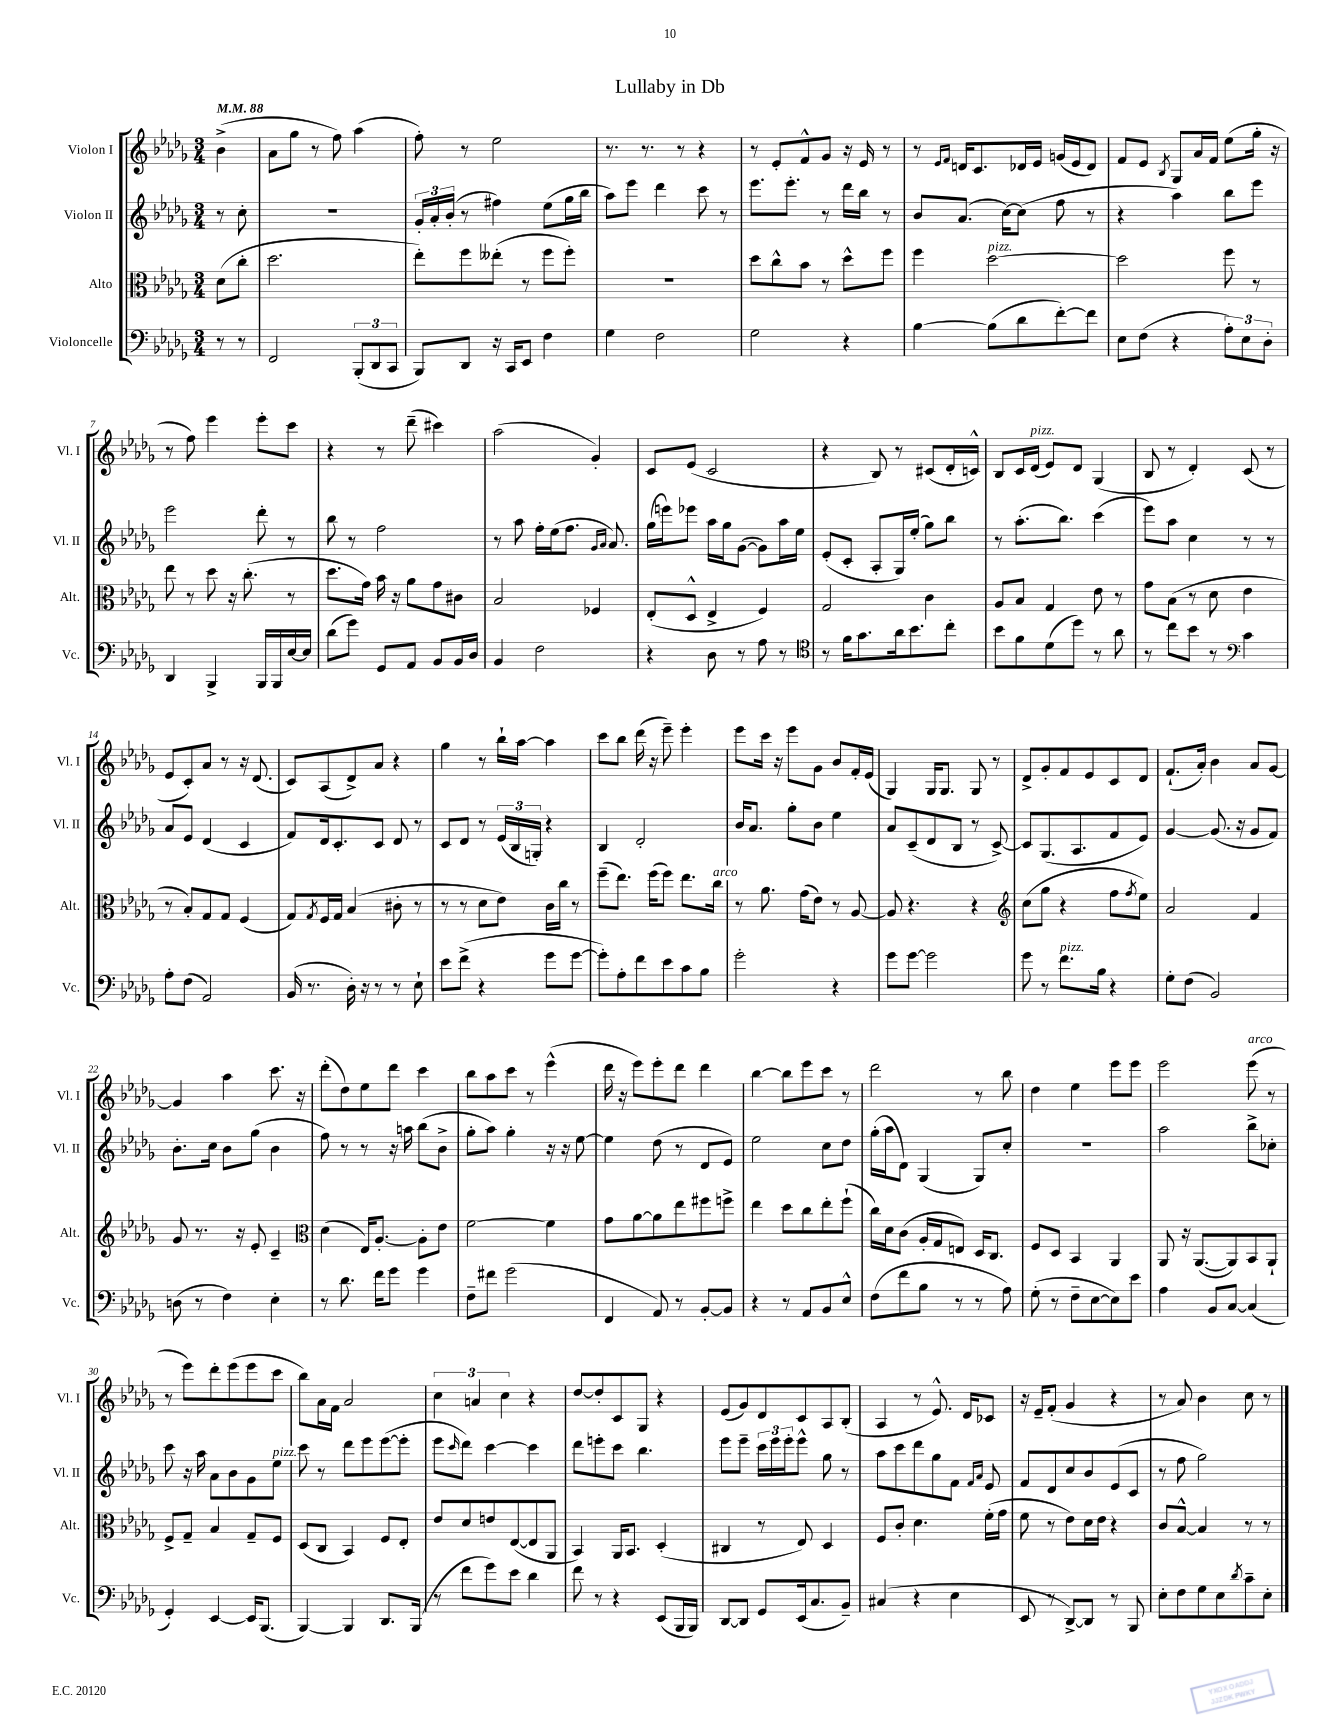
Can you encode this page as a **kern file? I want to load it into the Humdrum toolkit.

**kern	**kern	**kern	**kern
*part4	*part3	*part2	*part1
*staff4	*staff3	*staff2	*staff1
*I"Violoncelle	*I"Alto	*I"Violon II	*I"Violon I
*I'Vc.	*I'Alt.	*I'Vl. II	*I'Vl. I
*clefF4	*clefC3	*clefG2	*clefG2
*k[b-e-a-d-g-]	*k[b-e-a-d-g-]	*k[b-e-a-d-g-]	*k[b-e-a-d-g-]
*M3/4	*M3/4	*M3/4	*M3/4
*MM88	*MM88	*MM88	*MM88
=	=	=	=
8r	(8d-\L	8r	(4b-^\
8r	8cc'\J	8cc'\	.
=1	=1	=1	=1
2FF/	2.dd-\	2.r	8a-\L
.	.	.	8gg-\J
.	.	.	8r
.	.	.	8ff\)
(12BBB-'/L	.	.	(4aa-\
12DD-/	.	.	.
12CC/J	.	.	.
=2	=2	=2	=2
8BBB-/L)	8ee-'\L)	24g-'/LL	8ff'\)
.	.	24a-'/	.
.	.	(24b-'/JJ	.
8DD-/J	8ff\	8r	8r
16r	(8ee--X'\J	4ff#X\)	2ee-\
16CC/KL	.	.	.
8EE-/J	8r	.	.
4F\	8ff\L	(8ee-\L	.
.	8ff'\J)	16gg-\L	.
.	.	16bb-\JJ	.
=3	=3	=3	=3
4G-\	2.r	8aa-\L)	8.r
.	.	8eee-\J	.
.	.	.	8.r
2F\	.	4ddd-\	.
.	.	.	8r
.	.	8ccc\	4r
.	.	8r	.
=4	=4	=4	=4
2G-\	8dd-\L	8.eee-\L	8r
.	8cc^^\	.	8e-'/L
.	.	8.eee-'\J	.
.	8b-\J	.	8f^^/
.	8r	8r	8g-/J
4r	8dd-^^\L	16ddd-\LL	16r
.	.	16bb-\JJ	16e-/
.	8ff\J	8r	8r
=5	=5	=5	=5
[4B-\	4ff\	8b-/L	8r
.	.	.	16qqe-/LL
.	.	.	16qqf/JJ
.	.	(8.a-/J	16dn/KL
.	.	.	8.c/
!	!LO:TX:a:i:t=pizz.	!	!
(8B-\L]	[2dd-\	.	.
.	.	[16cc\KL)	.
8d-\	.	(8cc\J]	16d-X/L
.	.	.	16e-/JJ
[8f'\)	.	8ff\	(16gn/LL
.	.	.	16e-/J
8f\J]	.	8r	8d-/J)
=6	=6	=6	=6
8E-\L	2dd-\]	4r	8f/L
(8F\J	.	.	8e-/J
.	.	.	8qB-/
4r	.	4aa-\)	8G-/L
.	.	.	16a-/L
.	.	.	16f/JJ
12A-'\L)	8ff\	8bb-\L	(8ee-\L
12E-\	.	.	.
.	8r	8eee-\J	16gg-'\Jk
12D-'\J	.	.	.
.	.	.	16r
!!LO:LB:g=z
=7	=7	=7	=7
4DD-/	8ee-\	2eee-\	8r
.	8r	.	8ff\)
4BBB-^/	8dd-\	.	4eee-\
.	16r	.	.
.	(8.cc'\	.	.
16BBB-/LL	.	8ddd-'\	8eee-'\L
16BBB-/	.	.	.
[16E-/	8r	8r	8ccc\J
16E-/JJ]	.	.	.
=8	=8	=8	=8
(8d-\L	8.dd-\L	8bb-\	4r
8g-\J)	.	8r	.
.	16g-\Jk)	.	.
8GG-/L	16b-\	2ff\	8r
.	16r	.	.
8AA-/J	8a-\L	.	(8ddd-~\
8BB-/L	8g-\	.	4ccc#X\)
16BB-/L	8c#X\J	.	.
16D-/JJ	.	.	.
=9	=9	=9	=9
4BB-/	2B-/	8r	(2aa-\
.	.	8aa-\	.
2F\	.	16ff'\LL	.
.	.	(16ee-\J	.
.	.	8.ff\J	.
.	4F-X/	.	4g-'/)
.	.	16qqg-/LL	.
.	.	16qqa-/JJ	.
.	.	8.a-/)	.
=10	=10	=10	=10
4r	(8E-'/L	(16gg-\LL	8c/L
.	.	16eeen\J)	.
.	8D-^^/J	8eee-X\J	(8e-/J
8D-\	4E-^/	16aa-\LL	2c/
.	.	16gg-\J	.
8r	.	([8g-\J	.
8A-\	4F/)	8g-\L])	.
8r	.	16aa-\L	.
.	.	16ee-\JJ	.
=11	=11	=11	=11
*clefC4	*	*	*
8r	2G-/	(8e-'/L	4r
16f\KL	.	8c'/J	.
8.g-\	.	.	.
.	.	8A-'/L	8B-/)
16a-\k	.	16G-/L)	8r
8.b-\	.	(16ee-'/JJ	.
.	4c\	8gg-\L)	(8c#X/L
8cc'\J	.	8bb-\J	16d-'/L
.	.	.	16cn^^/JJ)
=12	=12	=12	=12
8b-\L	8A-/L	8r	8B-/L
8f\	8B-/J	(8.aa-'\L	16c/L
!	!	!	!LO:TX:a:i:t=pizz.
.	.	.	(16d-/JJ
(8d-\	4G-/	.	8e-/L)
.	.	8.bb-\J)	.
8dd-\J)	.	.	8d-/J
8r	8e-\	(4ccc\	(4G-/
8a-\	8r	.	.
=13	=13	=13	=13
8r	8g-\L	8eee-\L)	8B-/
8cc\L	(8B-\J	8aa-\J	8r
8b-\J	8r	4cc\	4d-'/)
8r	8d-\	.	.
*clefF4	*	*	*
4c\	4e-\	8r	(8c/
.	.	8r	8r
!!LO:LB:g=z
=14	=14	=14	=14
8A-'\L	8r	8a-/L	8e-/L
(8F\J	8B-'/L)	8e-/J	8c'/)
2AA-/)	8G-/	(4d-/	8a-/J
.	8G-/J	.	8r
.	(4F/	4c/	16r
.	.	.	(8.d-/
=15	=15	=15	=15
(16BB-/	8G-/L)	8f/L)	8c/L)
8.r	.	.	.
.	8qG-/	.	.
.	16F/L	16d-/k	(8A-/
.	16G-/JJ	8.c'/	.
16D-'\)	(4B-/	.	8d-^/)
16r	.	.	.
8r	.	8c/J	8a-/J
8r	8c#X'\	8d-/	4r
8E-`\	8r	8r	.
=16	=16	=16	=16
8e-\L	8r	8c/L	4gg-\
(8f^\J	8r	8d-/J	.
4r	8d-\L	8r	8r
.	8e-\J)	(24e-/LL	16bb-`\LL
.	.	24B-/	.
.	.	.	[16aa-\JJ
.	.	24Gn'/JJ)	.
8g-\L	16c\LL	4r	4aa-\]
.	16cc\JJ	.	.
[8g-\J	8r	.	.
=17	=17	=17	=17
8g-'\L])	(8ff~\L	4B-/	8ccc\L
8A-'\	8.ee-\J)	.	8bb-\J
8f\	.	2d-'/	(16ddd-\
.	(16ff\KL	.	16r
8e-\	8ff\J)	.	8eee-~\)
8c\	8.ee-\L	.	4eee-'\
8B-\J	.	.	.
!	!LO:TX:a:i:t=arco	!	!
.	16cc\Jk	.	.
=18	=18	=18	=18
2g-'\	8r	16b-/KL	8eee-\L
.	.	8.a-/J	.
.	8.a-\	.	16ccc\Jk
.	.	.	16r
.	.	8gg-'\L	8eee-\L
.	(16g-\KL	.	.
.	8e-\J)	8b-\J	8g-\J
4r	8r	4ee-\	8b-/L
.	[8A-/	.	16f'/L
.	.	.	(16e-/JJ
=19	=19	=19	=19
8g-\L	8A-/]	8a-/L	4G-/)
[8g-\J	4.r	(8c~/	.
2g-\]	.	8d-/	16G-/KL
.	.	.	8.G-/J
.	.	8B-/J	.
.	4r	8r	8G-/
.	.	[8c^/)	8r
=20	=20	=20	=20
*	*clefG2	*	*
8g-\	(8cc\L	8c/L]	8d-^/L
8r	8gg-\J	(8.G-/	8g-'/
!LO:TX:a:i:t=pizz.	!	!	!
8.f\L	4r	.	8f/
.	.	8.A-/	.
.	.	.	8e-/
16B-\Jk	.	.	.
4r	8ff\L	8f/	8c/
.	8qff/	.	.
.	8ee-\J)	8e-/J)	8d-/J
=21	=21	=21	=21
8G-'\L	2a-/	[4g-/	(8.f`/L
(8F\J	.	.	.
.	.	.	16a-'/Jk)
2BB-/)	.	(8.g-/]	4b-\
.	.	16r	.
.	4f/	8g-/L	8a-/L
.	.	8f/J)	[8g-/J
!!LO:LB:g=z
=22	=22	=22	=22
(8Dn\	8g-/	8.b-'\L	4g-/]
8r	8.r	.	.
.	.	16cc\Jk	.
4F\)	.	8b-\L	4aa-\
.	16r	.	.
.	8e-'/	(8gg-\J	.
4E-'\	4c~/	4b-\	8.ccc\
.	.	.	16r
=23	=23	=23	=23
*	*clefC3	*	*
8r	(4d-\	8ff\)	(8ddd-'\L
8.d-\	.	8r	8dd-\)
.	16E-/KL)	8r	8ee-\
16f\KL	[8.A-'/J	.	.
8g-\J	.	16r	8ddd-\J
.	.	16aan\	.
4g-\	8A-'\L]	(8bb-\L	4ccc\
.	8e-\J	8b-^\J	.
=24	=24	=24	=24
8F~\L	[2f\	8gg-'\L	8bb-\L
8f#X\J	.	8aa-\J)	8aa-\
(2g-\	.	4gg-'\	8ccc\J
.	.	.	8r
.	4f\]	16r	(4eee-^^\
.	.	16r	.
.	.	[8ee-\	.
=25	=25	=25	=25
4FF/	8g-\L	4ee-\]	16ddd-\
.	.	.	16r
.	[8a-\	.	8eee-\L)
8AA-/)	8a-\]	(8dd-\	8eee-'\
8r	8ee-\	8r	8ddd-\J
[8BB-'/L	8ff#X\	8d-/L	4ddd-\
8BB-/J]	8ffn^\J	8e-/J)	.
=26	=26	=26	=26
4r	4ee-\	2ee-\	[4bb-\
8r	8dd-\L	.	8bb-\L]
8AA-/L	8cc\	.	8eee-\
8BB-/	8ee-'\	8cc\L	8ccc\J
8E-^^/J	(8ff`\J	8dd-\J	8r
=27	=27	=27	=27
(8F\L	16cc\LL)	(16gg-'\LL	2ddd-\
.	16d-\J	16aa-\J	.
8f\	(8c\J	8d-\J)	.
8B-\J	16A-'/LL	(4G-/	.
.	16G-/J	.	.
8r	8En/J)	.	.
8r	16D-/KL	8G-/L)	8r
.	8.C/J	.	.
8A-\)	.	8cc'/J	8bb-\
=28	=28	=28	=28
(8G-'\	8F/L	2.r	4dd-\
8r	8D-/J	.	.
8F~\L	4BB-/	.	4ee-\
[8E-\	.	.	.
8E-\])	4AA-/	.	8eee-\L
8e-\J	.	.	8eee-\J
=29	=29	=29	=29
4A-\	8AA-/	2aa-\	2eee-\
.	16r	.	.
.	([8.AA-/L	.	.
8BB-/L	.	.	.
[8C/J	8AA-/])	.	.
!	!	!	!LO:TX:a:i:t=arco
(4C/]	8BB-/	8bb-^\L	(8eee-\
.	8AA-`/J	8cc-X'\J	8r
!!LO:LB:g=z
=30	=30	=30	=30
4GG-'/)	8F^/L	8ccc\	8r
.	8G-~/J	16r	8eee-\L)
.	.	16aa-\	.
[4EE-/	4B-/	8a-\L	8ddd-'\
.	.	8b-\	(8eee-\
16EE-/KL]	8G-~/L	8g-\	8eee-\
(8.BBB-/J	.	.	.
!	!	!LO:TX:a:i:t=pizz.	!
.	8F/J	8ee-\J	8ccc\J
=31	=31	=31	=31
[4BBB-/)	(8D-/L	8ccc\	8bb-\L)
.	8C/J	8r	16a-\L
.	.	.	16f\JJ
4BBB-/]	4BB-/)	8ddd-\L	2a-/
.	.	8eee-\	.
8.DD-/L	8F/L	([8eee-\	.
.	8E-'/J	8eee-'\J]	.
(16BBB-/Jk	.	.	.
=32	=32	=32	=32
8r	8e-/L	8eee-\L	6cc\
.	.	16qqccc/	.
8f\L	8d-/	8ddd-\J)	.
.	.	.	6an/
8g-\)	8en/	[4ccc\	.
.	.	.	6cc\
8e-\J	([8E-/	.	.
4d-\	8E-/]	4ccc\]	4r
.	8AA-/J	.	.
=33	=33	=33	=33
8f\	4BB-/)	8ddd-\L	[8dd-/L
8r	.	8eeen'\	8dd-'/]
4r	16AA-/KL	8ccc\J	8c/
.	8.BB-/J	.	.
.	.	4.bb-\	8G-/J
(8EE-/L	(4D-'/	.	4r
16BBB-/L	.	.	.
16BBB-/JJ)	.	.	.
=34	=34	=34	=34
[8DD-/L	4C#X/	8eee-\L	(8e-/L
8DD-/J]	.	8eee-~\J	8g-/)
8GG-/L	8r	24ccc\LL	8d-/
.	.	24eee-\	.
.	.	24eee-'\J	.
(16EE-/k	8E-/)	8eee-^^\J	8c/
8.C/	.	.	.
.	4D-/	8gg-\	8A-/
8BB-~/J)	.	8r	(8B-'/J
=35	=35	=35	=35
(4C#X/	8F/L	8aa-\L	4A-/
.	8c'/J	8ccc\	.
4r	4.d-\	8ddd-\	8r
.	.	8gg-\	8.e-^^/)
4E-\	.	8f\J	.
.	.	.	16d-/KL
.	.	16qqf/LL	.
.	.	16qqa-/JJ	.
.	(16f'\LL	8e-/	8c-X/J
.	16g-\JJ	.	.
=36	=36	=36	=36
8EE-/	8f\	8f/L	16r
.	.	.	16e-~/KL
8r	8r	8d-/	(8f'/J
[8DD-^/L)	8e-\L)	8cc/	4g-/
8DD-/J]	16d-\L	8b-/	.
.	16e-\JJ	.	.
8r	4r	(8e-/	4r
8BBB-/	.	8c/J	.
=37	=37	=37	=37
8E-'\L	8c/L	8r	8r
8F\	[8B-^^/J	8ff\	8a-/)
8G-\	4B-/]	2gg-\)	4b-\
8E-\	.	.	.
8qd-/	.	.	.
8c~\	8r	.	8cc\
8E-'\J	8r	.	8r
==	==	==	==
*-	*-	*-	*-
